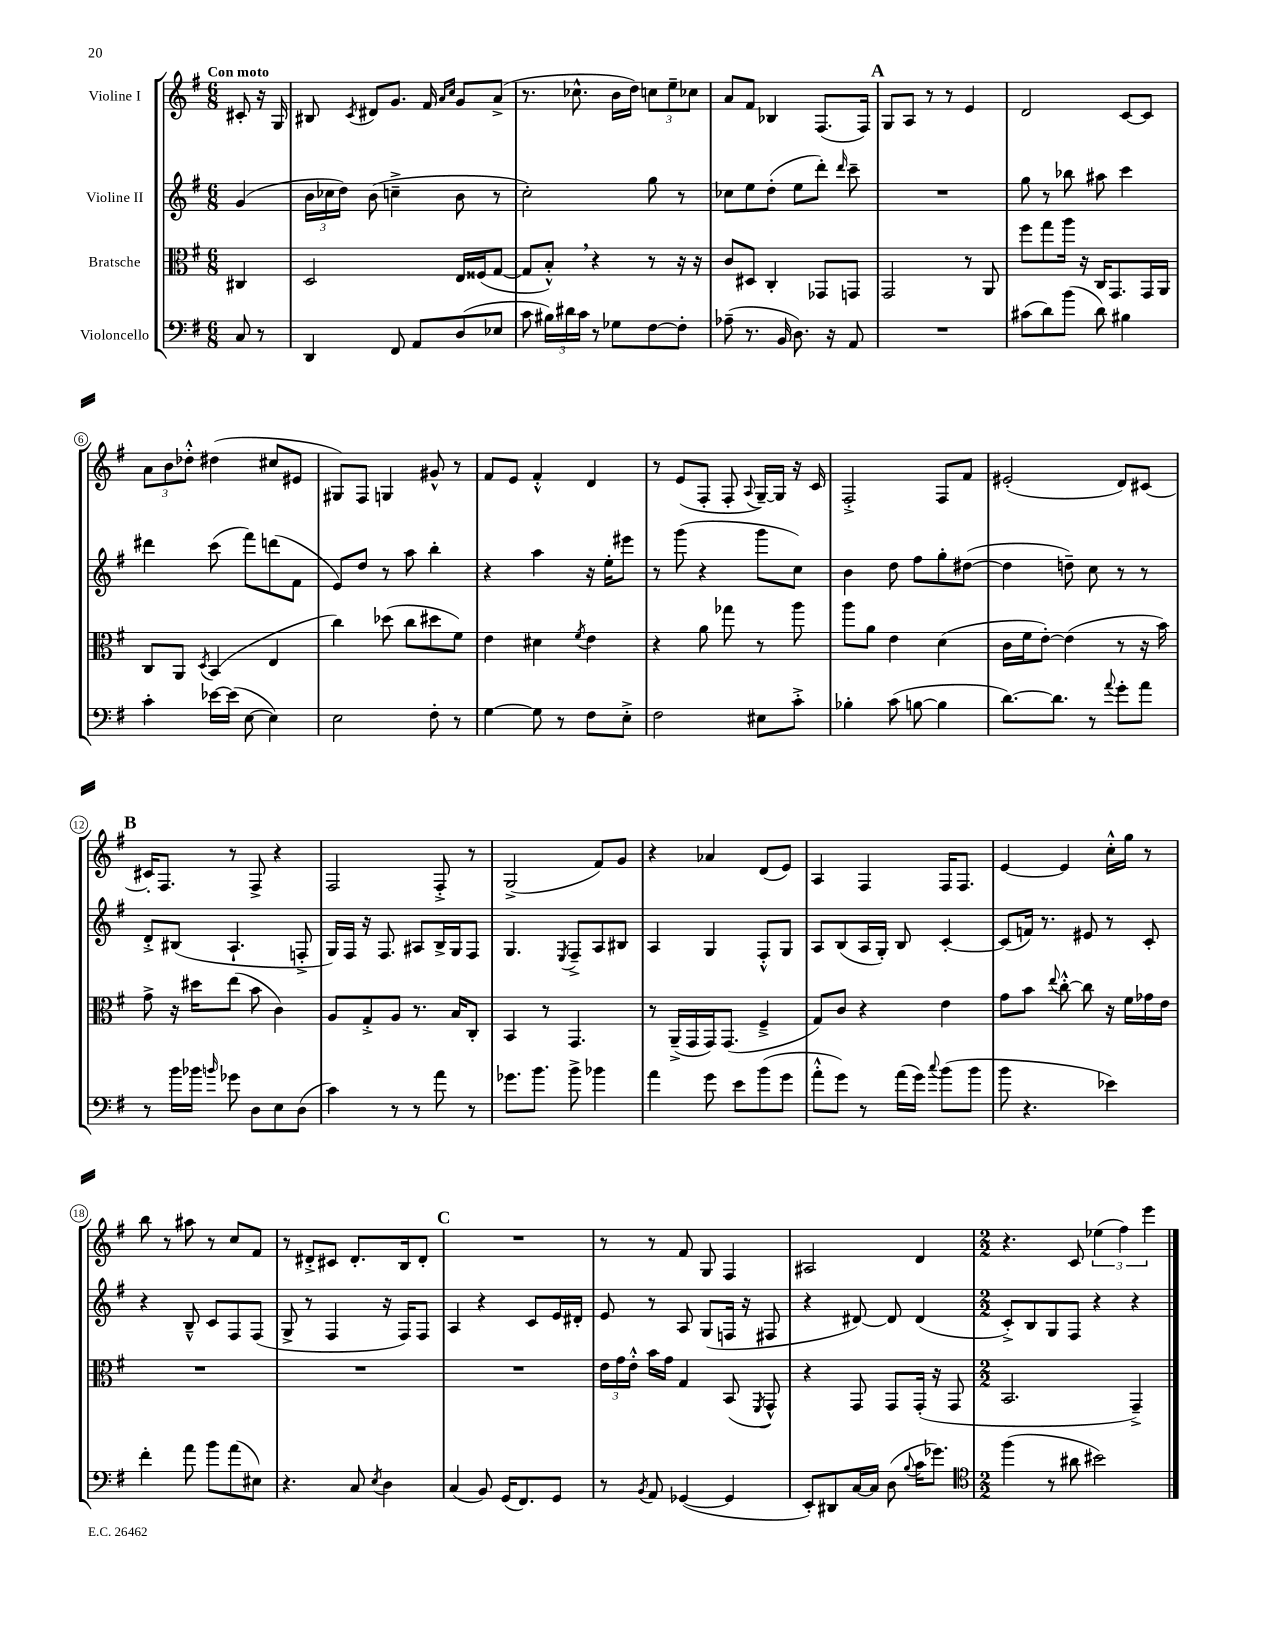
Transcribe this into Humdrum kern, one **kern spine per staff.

**kern	**kern	**kern	**kern
*staff4	*staff3	*staff2	*staff1
*clefF4	*clefC3	*clefG2	*clefG2
*k[f#]	*k[f#]	*k[f#]	*k[f#]
*M6/8	*M6/8	*M6/8	*M6/8
8C/	4C#/	(4g/	8c#'/
8r	.	.	16r
.	.	.	16G/
=	=	=	=
4DD/	2D/	24b\LL	8B#/
.	.	24cc-\	.
.	.	24dd\JJ)	.
.	.	.	8qc/
.	.	(8b\	8d#/L
8FF#/	.	4cc~^\	8.g/J
8AA/L	.	.	.
.	.	.	16f#/
.	.	.	16qqa/LL
.	.	.	16qqcc/JJ
(8D/	16E/LL	8b\	8g/L
.	(16F##/J	.	.
8E-/J	[8G/J	8r	(8a^/J
=	=	=	=
8c\	8G/]L	2cc'\)	8.r
24B#\LL)	8B'^^/J)	.	.
24d#\	.	.	.
.	.	.	8.cc-^^\
24c\JJ	.	.	.
8r	4r	.	.
8G-\L	.	.	16b\LL
.	.	.	16dd\JJ)
[8F#\	8r	8gg\	12cc\L
.	.	.	12ee~\
8F#'\]J	16r	8r	.
.	.	.	12cc-\J
.	16r	.	.
=	=	=	=
(8A-~\	8c/L	8cc-\L	8a/L
8.r	8D#/J	8ee\	8f#/J
.	4C'/	(8dd'\J	4B-/
16BB/	.	.	.
8.D\)	.	8ee\L	.
.	8GG-/L	8ddd'\J)	(8.F#/L
16r	.	.	.
.	.	16qqddd/	.
8AA/	8GG/J	8ccc~\	.
.	.	.	16F#/Jk)
=	=	=	=
2.r	2GG/	2.r	8G/L
.	.	.	8A/J
.	.	.	8r
.	.	.	8r
.	8r	.	4e/
.	8AA/	.	.
=	=	=	=
(8c#\L	8ff#\L	8gg\	2d/
8d\)	8gg\	8r	.
(8b\J	16aa\Jk	8bb-\	.
.	16r	.	.
8d\)	16C/LK	8aa#\	.
.	8.GG/	.	.
4B#\	.	4ccc\	[8c/L
.	16GG/L	.	8c/]J
.	16AA/JJ	.	.
=	=	=	=
4c'\	8C/L	4ddd#\	12a\L
.	.	.	12b\
.	8AA/J	.	.
.	.	.	12dd-'^^\J
.	8qD/	.	.
[16e-\LL	(4BB/	(8ccc\	(4dd#\
(16e-\]JJ	.	.	.
[8E\	.	8fff#\L)	.
4E\])	4E/	(8ddd\	8cc#/L
.	.	8f#\J	8e#/J
=	=	=	=
2E\	4cc\)	8e/L)	8G#/L)
.	.	8dd/J	8F#/J
.	(8dd-\	8r	4G/
.	8cc\L	8aa\	.
8F#'\	8dd#\	4bb'\	8g#^^/
8r	8f#\J)	.	8r
=	=	=	=
[4G\	4e\	4r	8f#/L
.	.	.	8e/J
8G\]	4d#\	4aa\	4f#'^^/
8r	.	.	.
.	8qf#/	.	.
8F#\L	4e\	16r	4d/
.	.	16ee'\LK	.
8E'^\J	.	8eee#\J	.
=	=	=	=
2F#\	4r	8r	8r
.	.	(8ggg\	(8e/L
.	8a\	4r	8F#'/J
.	8gg-\	.	8F#'/
.	.	.	8qqA/
8E#\L	8r	8ggg\L	[16G~/LL)
.	.	.	16G/]JJ
8c'^\J	8aa\	8cc\J)	16r
.	.	.	16c/
=	=	=	=
4B-'\	8aa\L	4b\	2F#'^/
.	8a\J	.	.
(8c\	4e\	8dd\	.
[8B\	.	8ff#\L	.
4B\]	(4d\	8gg'\	8F#/L
.	.	([8dd#\J	8f#/J
=	=	=	=
[8.d\L)	16c\LL	4dd#\]	(2e#'/
.	16f#\J	.	.
.	[8e'\J)	.	.
8.d\]J	.	.	.
.	(4e\]	8dd~\)	.
8r	.	8cc\	.
8qqa/	.	.	.
8g'\L	8r	8r	8d/L)
8a\J	16r	8r	[8c#/J
.	16b\)	.	.
=	=	=	=
8r	8g^\	8d'^/L	16c#'/]LK
.	.	.	8.F#/J
16b\LL	16r	(8B#/J	.
16b-\JJ	16dd#\LK	.	.
16qqb/	.	.	.
8g-\	(8ee\J	4.A`/	8r
8D\L	8b\	.	8F#^/
8E\	4c\)	.	4r
(8D\J	.	8F'^/	.
=	=	=	=
4c\)	8A/L	16G/LL)	2F#/
.	.	16F#/JJ	.
.	8G'^/	16r	.
.	.	8.F#/	.
8r	8A/J	.	.
8r	8.r	8A#/L	.
8a\	.	16B^/L	8F#'^/
.	16B/LK	16G/J	.
8r	8C'/J	8F#/J	8r
=	=	=	=
8.g-\L	4BB/	4.G/	(2G^/
8.b\J	.	.	.
.	8r	.	.
.	.	8qE/	.
8b^\	4.GG/	8F#~^/L	.
4b-\	.	8A/	8f#/L)
.	.	8B#/J	8g/J
=	=	=	=
4a\	8r	4A/	4r
.	(16AA~^/LL	.	.
.	16GG/	.	.
8g\	16GG/J)	4G/	4a-/
.	(8.GG/J	.	.
8e\L	.	.	.
(8b\	4F#~^/	8F#'^^/L	(8d/L
8g\J	.	8G/J	8e/J)
=	=	=	=
8a'^^\L	8G/L)	8A/L	4A/
8g\J)	8c/J	(8B/	.
8r	4r	16A/L	4F#/
.	.	16G'/JJ)	.
(16a\LL	.	8B/	.
16g\JJ)	.	.	.
8qqcc/	.	.	.
(8b\L	4e\	[4c'/	16F#/LK
.	.	.	8.F#/J
8b\J	.	.	.
=	=	=	=
8b\	8g\L	(8c/]L	[4e/
4.r	8b\J	16f/Jk)	.
.	.	8.r	.
.	8qqee/	.	.
.	[8cc'^^\	.	4e/]
.	8cc\]	8e#/	.
4e-\)	16r	8r	16cc'^^\LL
.	16f#\LL	.	16gg\JJ
.	16g-\	8c'/	8r
.	16e\JJ	.	.
=	=	=	=
4f#'\	2.r	4r	8bb\
.	.	.	8r
8a\	.	8B~^^/	8aa#\
8b\L	.	8c/L	8r
(8a\	.	8F#/	8cc/L
8E#\J)	.	(8F#/J	8f#/J
=	=	=	=
4.r	2.r	8G^/	8r
.	.	8r	8d#'^/L
.	.	4F#/	8c#/J
8C/	.	.	8.d#'/L
8qE/	.	.	.
4D\	.	16r	.
.	.	16F#/LK)	16B/k
.	.	8F#/J	8d#'/J
=	=	=	=
(4C/	2.r	4A/	2.r
8BB/)	.	4r	.
(16GG/LK	.	.	.
8.FF#/)	.	.	.
.	.	8c/L	.
8GG/J	.	16e/L	.
.	.	16d#'/JJ	.
=	=	=	=
8r	24e\LL	8e/	8r
.	24g\	.	.
.	24e'^^\JJ	.	.
8qBB/	.	.	.
8AA/	16b\LL	8r	8r
.	16g\JJ	.	.
([4GG-/	4G/	8A/	8f#/
.	.	(8G/L	8G/
4GG-/]	(8BB/	16F/Jk	4F#/
.	.	16r	.
.	8qFF#/	.	.
.	8GG^^/)	8F#/	.
=	=	=	=
8EE'/L)	4r	4r	2A#/
8DD#/	.	.	.
[16C/L	8GG/	[8d#/)	.
16C/]JJ	.	.	.
(8D\	8GG/L	8d#/]	.
8qqB/	.	.	.
16c\LK	(16GG'/Jk	(4d#/	4d/
8.g-\J)	16r	.	.
.	8GG/	.	.
=	=	=	=
*clefC4	*	*	*
*M2/2	*M2/2	*M2/2	*M2/2
(4ff#\	2.BB/	8c'^/L)	4.r
.	.	8B/	.
8r	.	8G/	.
8a#\	.	8F#/J	8c/
2b#\)	.	4r	(6ee-\
.	.	.	6ff#\)
.	4GG~^/)	4r	.
.	.	.	6eee\
==	==	==	==
*-	*-	*-	*-
